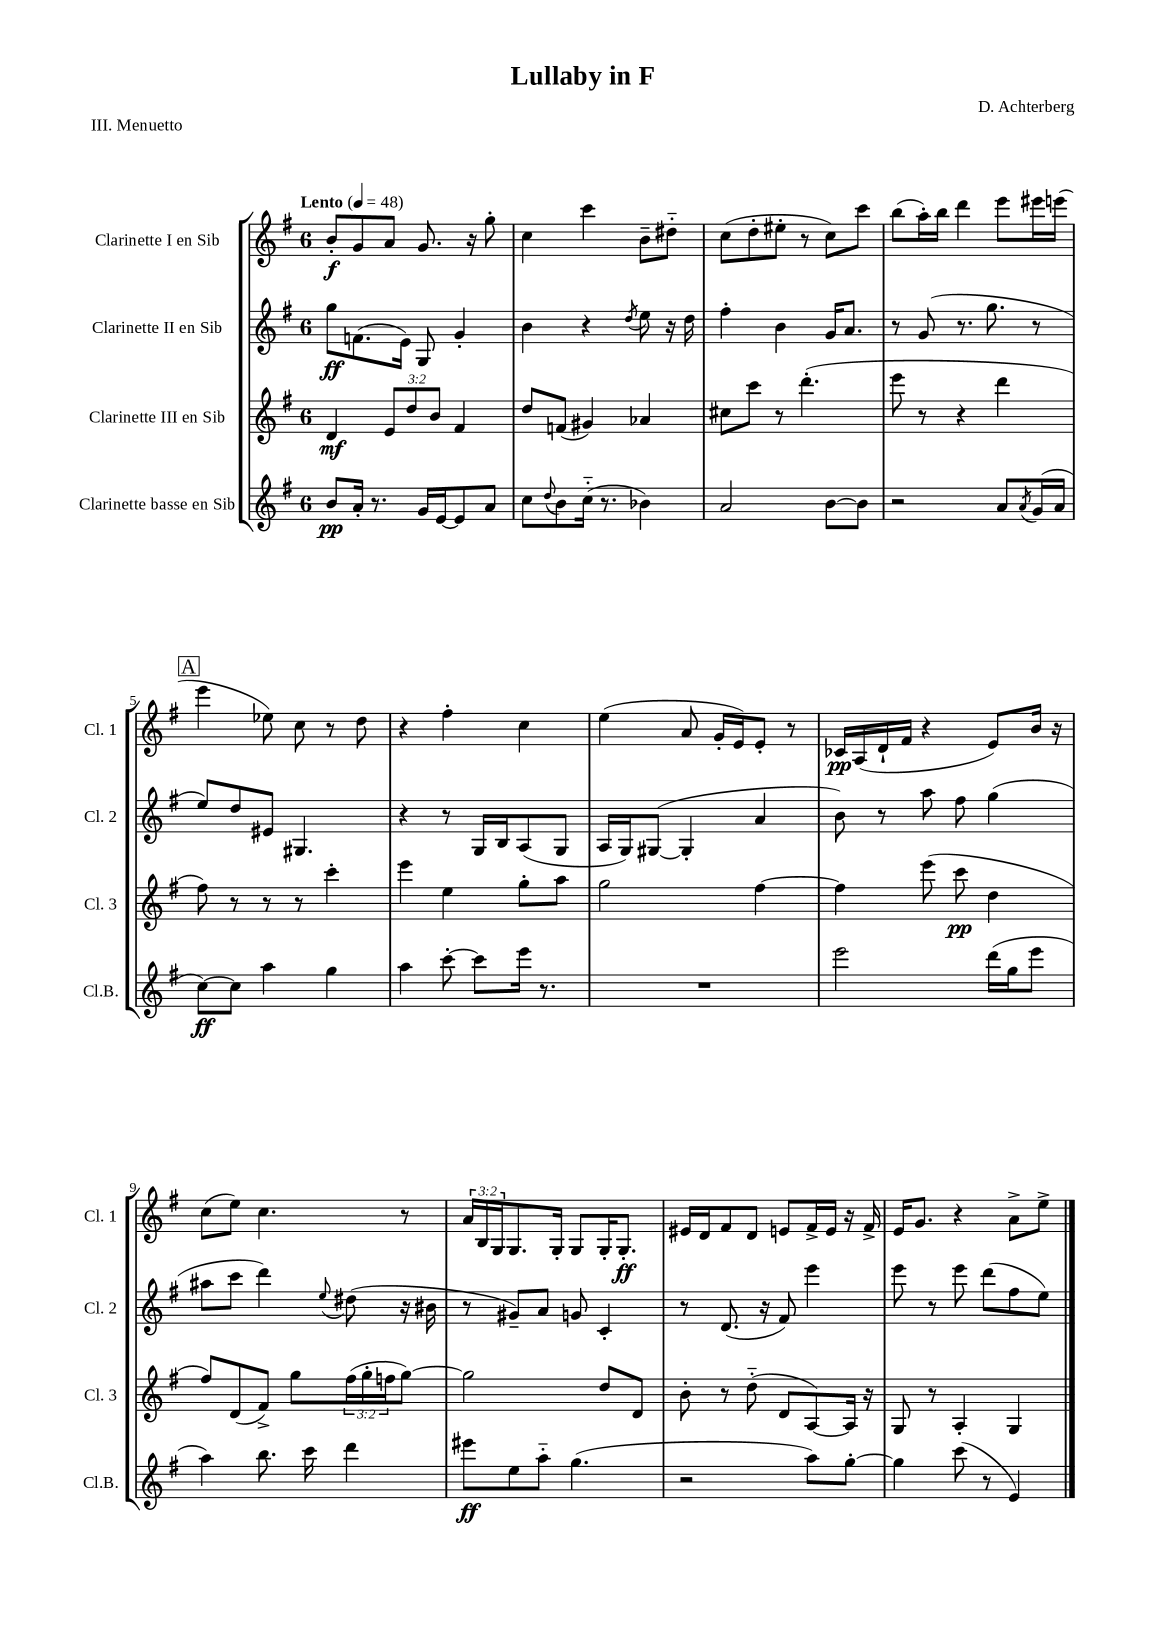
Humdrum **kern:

**kern	**kern	**kern	**kern
*staff4	*staff3	*staff2	*staff1
*clefG2	*clefG2	*clefG2	*clefG2
*k[f#]	*k[f#]	*k[f#]	*k[f#]
*M6/8	*M6/8	*M6/8	*M6/8
*MM48	*MM48	*MM48	*MM48
8b/L	4d/	8gg\L	8b'/L
16a'/Jk	.	(8.f\	8g/
8.r	.	.	.
.	12e/L	.	8a/J
.	.	16e\Jk)	.
.	12dd/	.	.
16g/LL	.	8G/	8.g/
.	12b/J	.	.
[16e/J	.	.	.
8e/]	4f#/	4g'/	.
.	.	.	16r
8a/J	.	.	8gg'\
=	=	=	=
8cc\L	8dd/L	4b\	4cc\
8qqdd/	.	.	.
8b\	(8f/J	.	.
(16cc'~\Jk	4g#/)	4r	4ccc\
8.r	.	.	.
.	.	8qdd/	.
4b-\)	4a-/	8ee\	8b~\L
.	.	16r	8dd#'~\J
.	.	16dd\	.
=	=	=	=
2a/	8cc#\L	4ff#'\	(8cc\L
.	8ccc\J	.	8dd'\
.	8r	4b\	8ee#'\J
.	(4.ddd'\	.	8r
[8b\L	.	16g/LK	8cc\L)
.	.	8.a/J	.
8b\]J	.	.	8ccc\J
=	=	=	=
2r	8eee\	8r	(8bb\L
.	8r	(8g/	16aa'\L)
.	.	.	16bb\JJ
.	4r	8.r	4ddd\
.	.	8.gg\	.
8a/L	4ddd\	.	8eee\L
8qa/	.	.	.
(16g/L	.	8r	16eee#\L
16a/JJ	.	.	(16eee\JJ
=	=	=	=
[8cc\L)	8ff#\)	8ee/L)	4eee\
8cc\]J	8r	8dd/	.
4aa\	8r	8e#/J	8ee-\)
.	8r	4.G#/	8cc\
4gg\	4ccc'\	.	8r
.	.	.	8dd\
=	=	=	=
4aa\	4eee\	4r	4r
[8ccc'\	4ee\	8r	4ff#'\
8ccc\]L	.	16G/LL	.
.	.	16B/J	.
16eee\Jk	8gg'\L	(8A/	4cc\
8.r	.	.	.
.	8aa\J	8G/J	.
=	=	=	=
2.r	2gg\	16A/LL	(4ee\
.	.	16G/J)	.
.	.	([8G#/J	.
.	.	4G#'/]	8a/
.	.	.	16g'/LL
.	.	.	16e/J)
.	[4ff#\	4a/	8e'/J
.	.	.	8r
=	=	=	=
2eee\	4ff#\]	8b\)	16c-/LL
.	.	.	(16A/
.	.	8r	16d`/
.	.	.	16f#/JJ
.	(8eee\	8aa\	4r
.	8ccc\	8ff#\	.
(16ddd\LL	4dd\	(4gg\	8e/L)
16gg\J	.	.	.
8eee\J	.	.	16b/Jk
.	.	.	16r
=	=	=	=
4aa\)	8ff#/L)	8aa#\L	(8cc\L
.	(8d/	8ccc\J	8ee\J)
8.bb\	8f#^/J)	4ddd\)	4.cc\
.	8gg\L	.	.
16ccc\	.	.	.
.	.	8qqee/	.
4ddd\	(24ff#\L	(8dd#\	.
.	24gg'\	.	.
.	24ff\J	.	.
.	[8gg\J)	16r	8r
.	.	16b#\	.
=	=	=	=
8eee#\L	2gg\]	8r	24a/LL
.	.	.	24B/
.	.	.	24G/J
8ee\	.	8g#~/L)	8.G/
8aa'~\J	.	8a/J	.
.	.	.	16G'/Jk
(4.gg\	.	8g/	8G/L
.	8dd/L	4c'/	16G'/K
.	.	.	8.G'/J
.	8d/J	.	.
=	=	=	=
2r	8b'\	8r	16e#/LL
.	.	.	16d/J
.	8r	(8.d/	8f#/
.	(8dd'~\	.	8d/J
.	.	16r	.
.	8d/L	8f#/)	8e/L
8aa\L)	[8A/)	4eee\	16f#^/L
.	.	.	16e/JJ
[8gg'\J	16A/]Jk	.	16r
.	16r	.	16f#^/
=	=	=	=
4gg\]	8G/	8eee\	16e/LK
.	.	.	8.g/J
.	8r	8r	.
(8ccc\	4A'/	8eee\	4r
8r	.	(8ddd\L	.
4e/)	4G/	8ff#\	8a^\L
.	.	8ee\J)	8ee^\J
==	==	==	==
*-	*-	*-	*-
